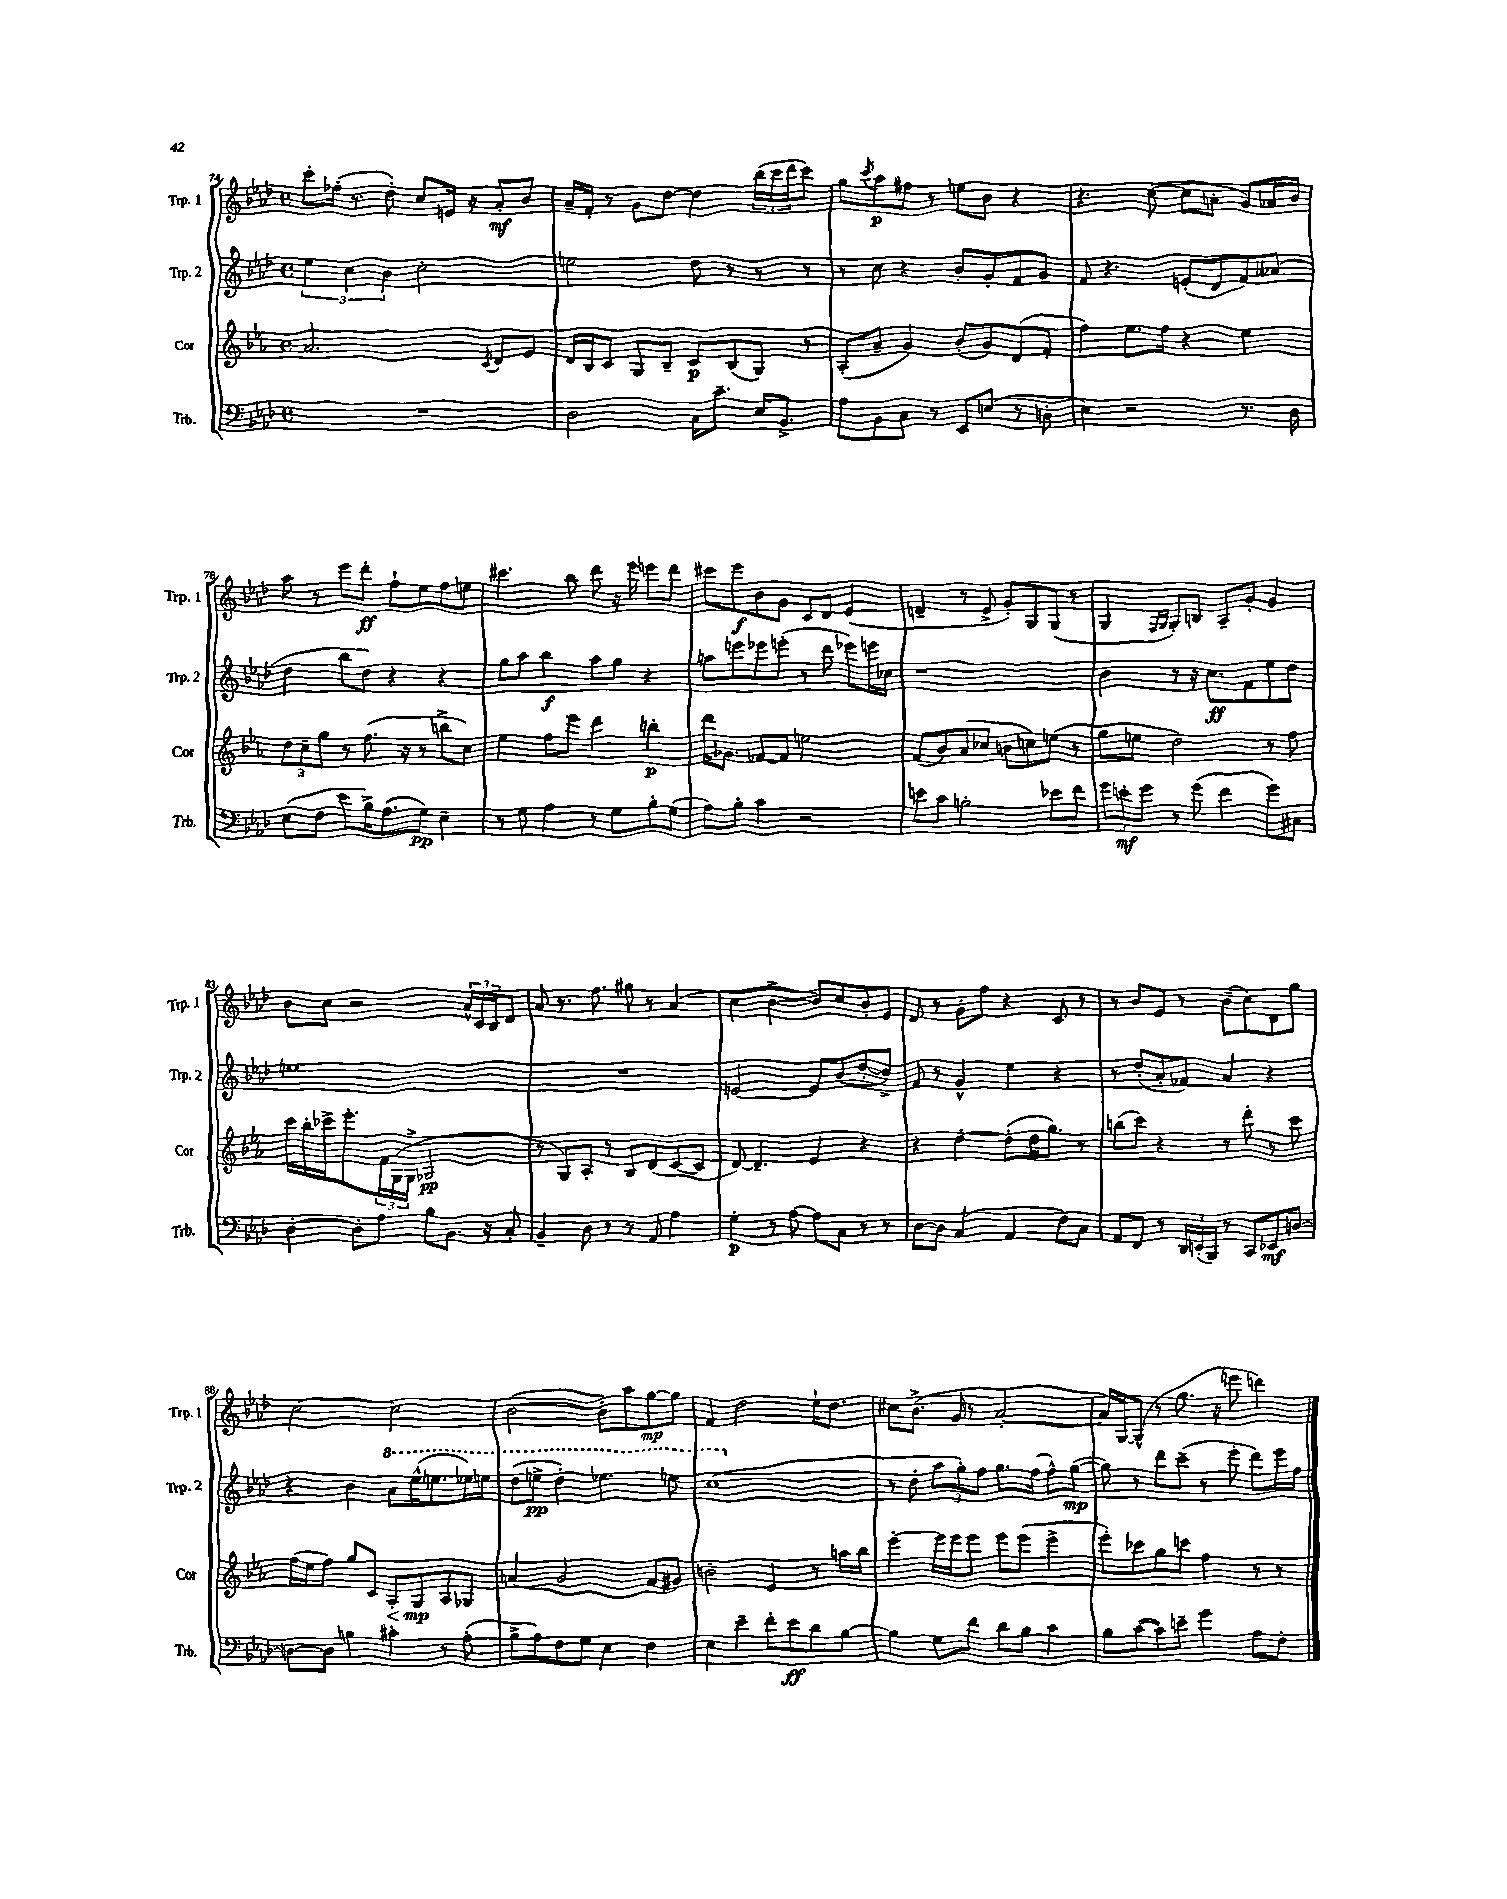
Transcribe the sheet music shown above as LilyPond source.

<<
\new StaffGroup <<
\new Staff = "s0" \with { instrumentName = "Trp. 1" shortInstrumentName = "Trp. 1" } {
    \clef treble \key aes \major \defaultTimeSignature \time 4/4
    c'''8-. fes''16-.( r8. des''8-.) c''8 e'16 r16 aes'8-.\mf bes'8 |
    aes'16-- f'16-. r8 g'8 des''8~ des''4 \tuplet 3/2 { bes''16( c'''16 des'''16 } c'''8) |
    g''8 \acciaccatura { c'''8 } aes''8\p fis''8 r8 e''8 bes'8 r4 |
    r4. c''8~( c''8 a'8-. g'8) aes'16 bes'16 |
    aes''8 r8 ees'''8 des'''8-.\ff f''8-! ees''8 f''8 e''8 |
    cis'''4. bes''8 des'''8 r16 ees'''16 e'''8 des'''8 |
    cis'''8 ees'''8\f bes'8 g'8 c'8 des'8 ees'4( |
    d'4-- r8 ees'8-> g'8-.) g8 g8( r8 |
    g4 \grace { f16 g16 } g8-.) b8 aes8-- g'8-. g'4 |
    bes'8 c''8 r2 \tuplet 3/2 { aes'16-^ c'16 bes16 } des'8 |
    aes'8 r8. f''8. gis''8 r8 aes'4( |
    c''4 bes'4~-> bes'8) c''8 bes'8-. ees'8 |
    des'8 r8 g'8-. f''8 r4 c'8 r8 |
    r8 bes'8 ees'8 r8 bes'8--( c''8) des'8 g''8 |
    c''2~ c''2 |
    bes'2~( bes'8-.) aes''8 g''8~\mp g''8 |
    f'4 des''2 ees''16-! des''8. |
    cis''8 bes'8.->( g'16 r8 aes'2~-. |
    aes'16) g16~ g8-^( r8 g''8. r16 e'''8 d'''4) \bar "|." |
}
\new Staff = "s1" \with { instrumentName = "Trp. 2" shortInstrumentName = "Trp. 2" } {
    \clef treble \key aes \major \defaultTimeSignature \time 4/4
    \tuplet 3/2 { ees''4 c''4 bes'4 } c''2-. |
    e''2 des''8 r8 r8 r8 |
    r8 c''8 r4 bes'8-. g'8-. f'8 g'8 |
    f'8 r4. e'8-.( des'8 f'8) aeses'8( |
    des''4 bes''8 des''8) r4 r4 |
    g''8 aes''8 bes''4\f aes''8 g''8 r4 |
    a''8 e'''8 ees'''8 e'''8-.( r8 des'''8 ees'''8) e'''16 ces''16 |
    r1 |
    bes'4 r8 r16 c''8.\ff f'8 ees''8 des''8 |
    e''1 |
    R1 |
    e'2~ e'8 bes'8( des''8~-. des''8->) |
    f'8 r8 g'4-^ ees''4 r4 |
    r8 des''8-.( aes'8-. fes'8) aes'4 r4 |
    r4 bes'4 \ottava #1 aes''8 ees'''16-^( e'''8. ees'''16) e'''16 |
    des'''8( e'''8->\pp des'''4-.) ees'''4. e'''8 |
    c'''1( \ottava #0 |
    r8 des''8-. \tuplet 3/2 { aes''8 g''8-.) f''8 } g''8. f''16( f''8-^) g''8~\mp( |
    g''8) r8 des'''8 c'''8--( r8 ees'''8-. des'''8) ees'''16 f''16 \bar "|." |
}
\new Staff = "s2" \with { instrumentName = "Cor" shortInstrumentName = "Cor" } {
    \clef treble \key ees \major \defaultTimeSignature \time 4/4
    aes'2. \acciaccatura { c'8 } d'8 ees'8 |
    d'16 bes16 c'8 g8 bes8-- c'8\p bes8( g8) r8 |
    aes8-.( aes'8-- g'4) bes'8-.( g'8) d'8( f'8-. |
    f''4) ees''8. f''16 r4 ees''4 |
    \tuplet 3/2 { d''8 c''8-- g''8 } r8 f''8.( r16 r8 b''8-> c''8) |
    ees''4 f''8 ees'''8 d'''4 b''4-.\p |
    d'''16 ges'8. fes'8~ fes'8 e''2 |
    f'8( bes'8) aes'8( ces''8 b'8 c''8) e''8( r8 |
    g''8 e''8 d''2) r8 f''8 |
    c'''16 bes''16-. ces'''16-> ees'''8.-. \tuplet 3/2 { f'16 g16( g16-> } ges2\pp |
    r8 g8) aes8-. r8 bes8 d'8( c'8~ c'8 |
    d'8~) d'4.-- ees'4 r4 |
    r4 d''4~-. d''8-.( d''16 g''8.) r8 |
    b''8( c'''8) r4 r8 d'''8-. r8 c'''8 |
    f''16( ees''16 f''8) g''8 c'8 aes8-.\< g8\mp\! aes8 ges8 |
    a'4( g'2 f'8 gis'8) |
    b'2-. ees'4 r8 a''16 bes''16 |
    ees'''4~-. ees'''16 ees'''16 ees'''8 ees'''8 ees'''8( ees'''4-> |
    ees'''8-.) ces'''8 g''8 c'''8 f''4 r8 r8 \bar "|." |
}
\new Staff = "s3" \with { instrumentName = "Trb." shortInstrumentName = "Trb." } {
    \clef bass \key aes \major \defaultTimeSignature \time 4/4
    R1 |
    des2 c16 c'8.-- ees16 bes,8.-> |
    aes8 bes,8 c8 r8 ees,8 e8( r8 d8-. |
    ees4) r2 r8. des16 |
    ees8( f8 ees'8 bes16->) aes8.( g8\pp) ees4-- |
    r8 g8 aes4 r8 g8 bes8-. g8( |
    aes8) bes8-. c'4 r2 |
    e'8 c'8 b2-. ees'8 f'8 |
    \tuplet 3/2 { g'8 e'8-.\mf g'8 } r8 g'8( f'4 g'8) cis8 |
    des4~-. des8-. aes8 bes8 bes,8. r16 c8-. |
    bes,4-- des8 r8 r8 aes,8 aes4 |
    g4-.\p r8 aes8~ aes8 c8 r8 r8 |
    des8~ des8 c4( aes,4 f8) c8 |
    aes,8 f,8 r8 \tuplet 3/2 { des,16 e,16-.( bes,,16) } r8 c,8 ees,8\mf d8~ |
    d8~ d8 b4 cis'4-. r8 aes8-.( |
    bes8-> aes8) f8 g8 ees4 f4 |
    ees4 ees'4-- f'8-. ees'8\ff des'8 bes8~ |
    bes4 g8 f'8 des'8 bes8 c'4 |
    bes8 c'8~( c'8) e'8-- g'4 aes8 f8-. \bar "|." |
}
>>
>>
\layout { \context { \Score currentBarNumber = #74 } }
